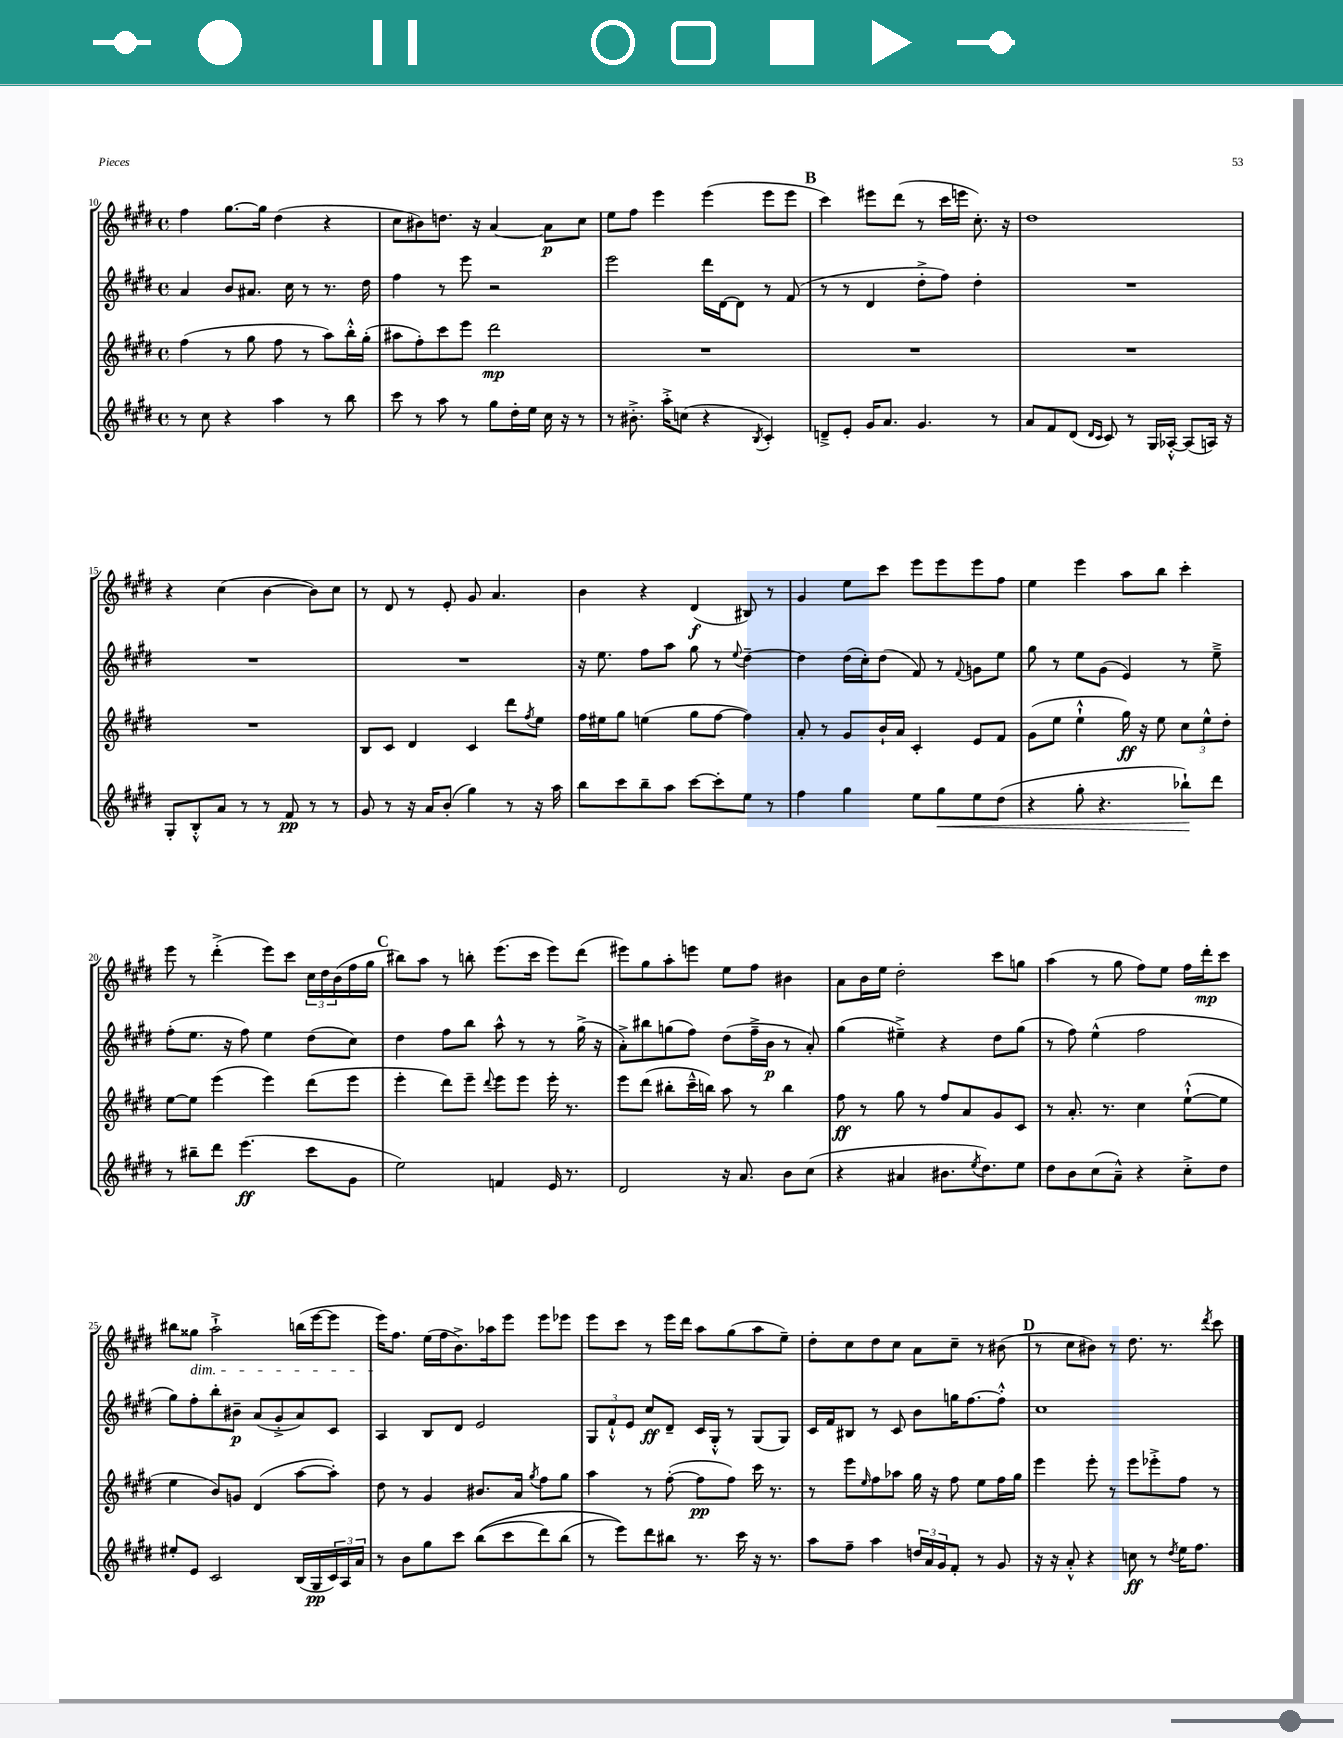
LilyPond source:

<<
\new StaffGroup <<
\new Staff = "s0" {
    \clef treble \key e \major \defaultTimeSignature \time 4/4
    fis''4 gis''8.~ gis''16 dis''4( r4 |
    cis''8 bis'8) d''8. r16 a'4~ a'8\p cis''8 |
    e''8 fis''8 e'''4 e'''4( e'''8 e'''8 |
    \mark \markup { \bold "B" } cis'''4) eis'''8 dis'''8( r8 cis'''16 e'''16 cis''8.-.) r16 |
    dis''1 |
    r4 cis''4( b'4~ b'8) cis''8 |
    r8 dis'8 r8 e'8-. gis'8 a'4. |
    b'4 r4 dis'4\f( bis8) r8 |
    gis'4 e''8 cis'''8 e'''8 e'''8 e'''8 fis''8 |
    e''4 e'''4 a''8 b''8 cis'''4-. |
    e'''8 r8 dis'''4-.->( e'''8) cis'''8 \tuplet 3/2 { cis''16 dis''16 b'16( } fis''16 gis''16 |
    \mark \markup { \bold "C" } bis''8) a''8 r8 b''8-. e'''8.( cis'''16 e'''8) dis'''8( |
    eis'''8) gis''8 a''8-. e'''8 e''8 fis''8 bis'4 |
    a'8 b'16 e''16 dis''2-. cis'''8 g''8 |
    a''4( r8 gis''8 fis''8) e''8 fis''16 dis'''16-.\mp cis'''8 |
    bis''8 gisis''8\dim a''2-!-> b''16( e'''16~ e'''8 |
    e'''16\!) fis''8. e''16( fis''16 b'8.->) aes''16 e'''8 e'''8 ees'''8 |
    e'''8 cis'''8 r8 e'''16 dis'''16 a''8 gis''8( a''8 e''8--) |
    dis''8-. cis''8 dis''8 cis''8 a'8 cis''8-- r8 bis'8( |
    \mark \markup { \bold "D" } r8 cis''8 bis'8) r8 dis''8. r8. \acciaccatura { dis'''8 } cis'''8 \bar "|." |
}
\new Staff = "s1" {
    \clef treble \key e \major \defaultTimeSignature \time 4/4
    a'4 b'8 ais'8. cis''16 r8 r8. dis''16 |
    fis''4 r8 e'''8 r2 |
    e'''2 dis'''16 dis'16~ dis'8 r8 fis'8( |
    \mark \markup { \bold "B" } r8 r8 dis'4 dis''8-.-> fis''8) dis''4-. |
    R1 |
    R1 |
    R1 |
    r16 e''8. fis''8 a''8 gis''8 r8 \appoggiatura { e''8 } dis''4~-- |
    dis''4 dis''16( cis''16-.) dis''8( fis'8) r8 \appoggiatura { fis'8 } g'8 e''8 |
    gis''8 r8 e''8 gis'8( e'4) r8 e''8---> |
    fis''8-.( e''8. r16 fis''8) e''4 dis''8( cis''8) |
    \mark \markup { \bold "C" } dis''4 fis''8 b''8 a''8-^ r8 r8 gis''16->( r16 |
    a'8-.->) bis''8 g''8( fis''8) dis''8( fis''16---> b'16\p r8 a'8-.) |
    gis''4( eis''4--->) r4 dis''8 gis''8( |
    r8 fis''8) e''4-^( fis''2 |
    gis''8) fis''8-. b''8-. bis'8--\p a'8( gis'8-.-> a'8) cis'8 |
    a4 b8 dis'8 e'2 |
    \tuplet 3/2 { gis8 fis'8-!-^ e'8 } cis''8\ff dis'8-- cis'16 gis16-.-^ r8 gis8( gis8) |
    cis'16 fis'16 bis8 r8 cis'8 b'8 g''16 fis''8.~ fis''8-.-^ |
    \mark \markup { \bold "D" } cis''1 \bar "|." |
}
\new Staff = "s2" {
    \clef treble \key e \major \defaultTimeSignature \time 4/4
    fis''4( r8 gis''8 fis''8 r8 a''8) b''16-.-^ gis''16-.( |
    ais''8 fis''8-.) cis'''8 e'''8 dis'''2\mp |
    R1 |
    \mark \markup { \bold "B" } R1 |
    R1 |
    R1 |
    b8 cis'8 dis'4 cis'4 dis'''8 \acciaccatura { fis''8 } e''8 |
    fis''16 eis''16 gis''8 e''4( gis''8 fis''8~ fis''4) |
    a'8-. r8 gis'8 b'16-! a'16 cis'4-. e'8 fis'8 |
    gis'8( e''8 e''4-!-^ gis''16\ff) r16 e''8 \tuplet 3/2 { cis''8 e''8-^ dis''8-. } |
    e''8~ e''8 e'''4( e'''4) dis'''8( e'''8 |
    \mark \markup { \bold "C" } e'''4-. dis'''8) e'''8-- \appoggiatura { dis'''8 } e'''8 e'''8 e'''16-. r8. |
    e'''8 dis'''8( bis''8-. cis'''16---^ b''16) a''8 r8 b''4 |
    fis''8\ff r8 gis''8 r8 fis''8 a'8 gis'8 cis'8 |
    r8 a'8.-. r8. cis''4 e''8~-!-^( e''8 |
    e''4 b'8) g'8 dis'4( a''8~ a''8-.) |
    dis''8 r8 gis'4 bis'8. a'16 \acciaccatura { gis''8 } fis''8 gis''8 |
    a''4 r8 fis''8~-.( fis''8\pp fis''8) cis'''16 r8. |
    r8 e'''8 \grace { e''16 } fis''8 aes''8 gis''16 r16 fis''8 e''8 fis''16 gis''16 |
    \mark \markup { \bold "D" } e'''4 e'''8-. r8 e'''8 ees'''8-.-> fis''8 r8 \bar "|." |
}
\new Staff = "s3" {
    \clef treble \key e \major \defaultTimeSignature \time 4/4
    r8 cis''8 r4 a''4 r8 b''8 |
    cis'''8 r8 a''8 r8 gis''8 dis''16-. e''16 cis''16 r16 r8 |
    r8 bis'8.-.-> a''16-.-> c''8( r4 \acciaccatura { b8 } cis'4-.) |
    \mark \markup { \bold "B" } d'8---> e'8-. gis'16 a'8. gis'4. r8 |
    a'8 fis'8 dis'8( \grace { dis'16 cis'16 } cis'8) r8 gis16 aes16~-.-^ aes8( a16) r16 |
    gis8-. b8-.-^ a'8 r8 r8 fis'8\pp r8 r8 |
    gis'8 r8 r16 a'16 b'8-.( gis''4) r8 r16 a''16 |
    b''8 cis'''8 b''8-- a''8 cis'''8~ cis'''8-. e''8 r8 |
    fis''4 gis''4 e''8 gis''8\< e''8 dis''8( |
    r4 gis''8-. r4. bes''8-!\!) dis'''8 |
    r8 bis''8-- dis'''8 e'''4.\ff( cis'''8 gis'8 |
    \mark \markup { \bold "C" } e''2) f'4 e'16 r8. |
    dis'2 r16 a'8. b'8 cis''8( |
    r4 ais'4 bis'8. \acciaccatura { e''8 } dis''8.) e''8 |
    dis''8 b'8 cis''8( a'8---^) r4 cis''8-.-> dis''8 |
    eis''8-. e'8 cis'2 b16( gis16\pp \tuplet 3/2 { cis'16) a16 a'16 } |
    r8 b'8 gis''8 cis'''8 b''8(\( cis'''8 dis'''8) b''8( |
    r8 e'''8)\) dis'''8 bis''8 r8. cis'''16 r16 r8. |
    a''8 fis''8-- a''4 \tuplet 3/2 { d''16 a'16 gis'16 } fis'8-. r8 gis'8 |
    \mark \markup { \bold "D" } r16 r16 a'8-.-^ r4 c''8\ff r8 \acciaccatura { dis''8 } e''16 fis''8. \bar "|." |
}
>>
>>
\layout { \context { \Score currentBarNumber = #10 } }
